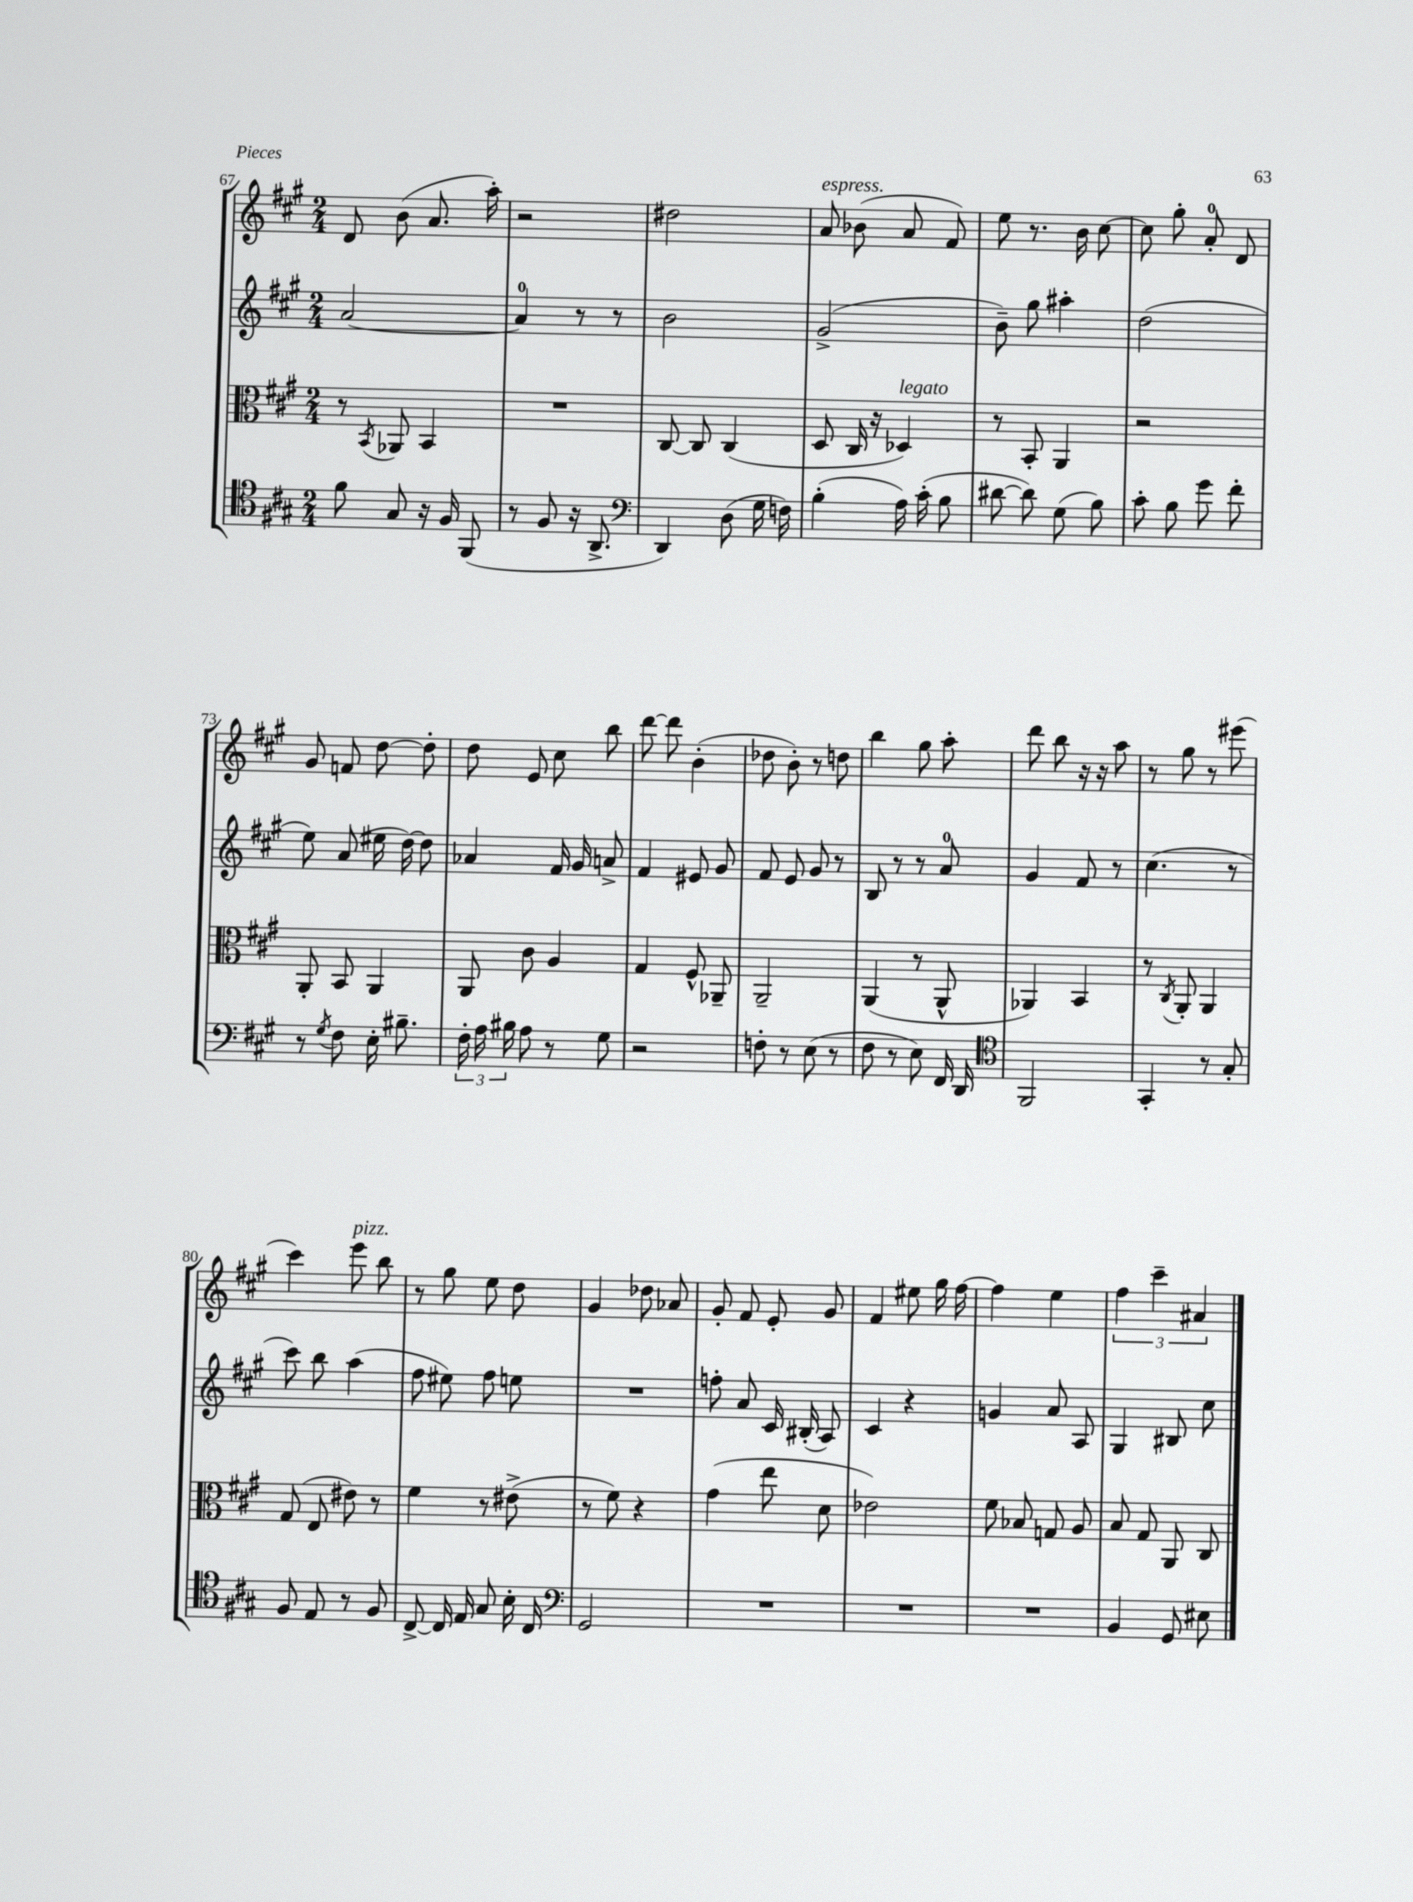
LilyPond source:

<<
\new StaffGroup <<
\new Staff = "s0" {
    \clef treble \key a \major \numericTimeSignature \time 2/4
    \autoBeamOff d'8 b'8( a'8. a''16-.) |
    r2 |
    dis''2 |
    a'8^\markup { \italic "espress." } bes'8( a'8 fis'8) |
    e''8 r8. b'16 cis''8~ |
    cis''8 gis''8-. a'8-0-. d'8 |
    gis'8 f'8 d''8~ d''8-. |
    d''8 e'8 cis''8 b''8 |
    d'''8~ d'''8 b'4-.( |
    des''8 b'8-.) r8 d''8 |
    b''4 gis''8 a''8-. |
    d'''8 b''8 r16 r16 a''8 |
    r8 gis''8 r8 eis'''8( |
    cis'''4) e'''8^\markup { \italic "pizz." } b''8 |
    r8 gis''8 e''8 d''8 |
    gis'4 des''8 aes'8 |
    gis'8-. fis'8 e'8-. gis'8 |
    fis'4 eis''8 gis''16 fis''16~ |
    fis''4 e''4 |
    \tuplet 3/2 { fis''4 cis'''4-- ais'4 } \bar "|." |
}
\new Staff = "s1" {
    \clef treble \key a \major \numericTimeSignature \time 2/4
    \autoBeamOff a'2~ |
    a'4-0 r8 r8 |
    b'2 |
    gis'2->( |
    b'8--) gis''8 ais''4-. |
    d''2( |
    e''8) a'8( eis''16 d''16~) d''8 |
    aes'4 fis'16 gis'16 a'8-> |
    fis'4 eis'8 gis'8 |
    fis'8 e'8 gis'8 r8 |
    b8 r8 r8 a'8-0 |
    gis'4 fis'8 r8 |
    cis''4.( r8 |
    cis'''8) b''8 a''4( |
    fis''8 eis''8) fis''8 e''8 |
    R2 |
    f''8-. a'8 cis'16 bis16-.( a8) |
    cis'4 r4 |
    g'4 a'8 a8 |
    gis4 bis8 cis''8 \bar "|." |
}
\new Staff = "s2" {
    \clef alto \key a \major \numericTimeSignature \time 2/4
    \autoBeamOff r8 \acciaccatura { b,8 } aes,8 b,4 |
    R2 |
    cis8~ cis8 cis4( |
    d8 cis16 r16 des4^\markup { \italic "legato" }) |
    r8 b,8-. a,4 |
    r2 |
    a,8-. b,8 a,4 |
    a,8 cis'8 a4 |
    gis4 fis8-^ aes,8-- |
    a,2-- |
    a,4( r8 a,8-^ |
    aes,4) b,4 |
    r8 \acciaccatura { cis8 } a,8-. a,4 |
    gis8( e8 eis'8) r8 |
    fis'4 r8 eis'8->( |
    r8 fis'8) r4 |
    gis'4( e''8 d'8 |
    ees'2) |
    fis'8 bes8 g8 a8 |
    b8 gis8 a,8 cis8 \bar "|." |
}
\new Staff = "s3" {
    \clef tenor \key a \major \numericTimeSignature \time 2/4
    \autoBeamOff fis'8 gis8 r16 fis16 fis,8( |
    r8 fis8 r16 a,8.-> |
    \clef bass d,4) d8( gis16 f16) |
    b4-.( a16) cis'16-.( b8 |
    dis'8~ dis'8) gis8( b8) |
    cis'8-. b8 gis'8 fis'8-. |
    r8 \acciaccatura { gis8 } fis8 e16-. bis8.-- |
    \tuplet 3/2 { fis16-. a16 bis16 } a8 r8 gis8 |
    r2 |
    f8-. r8 e8( r8 |
    fis8 r8 e8) fis,16 d,16 |
    \clef tenor fis,2 |
    gis,4-. r8 gis8-. |
    fis8 e8 r8 fis8 |
    cis8~-> cis16 e16 gis8 b16-. cis16 |
    \clef bass gis,2 |
    R2 |
    R2 |
    R2 |
    b,4 gis,8 eis8 \bar "|." |
}
>>
>>
\layout { \context { \Score currentBarNumber = #67 } }
